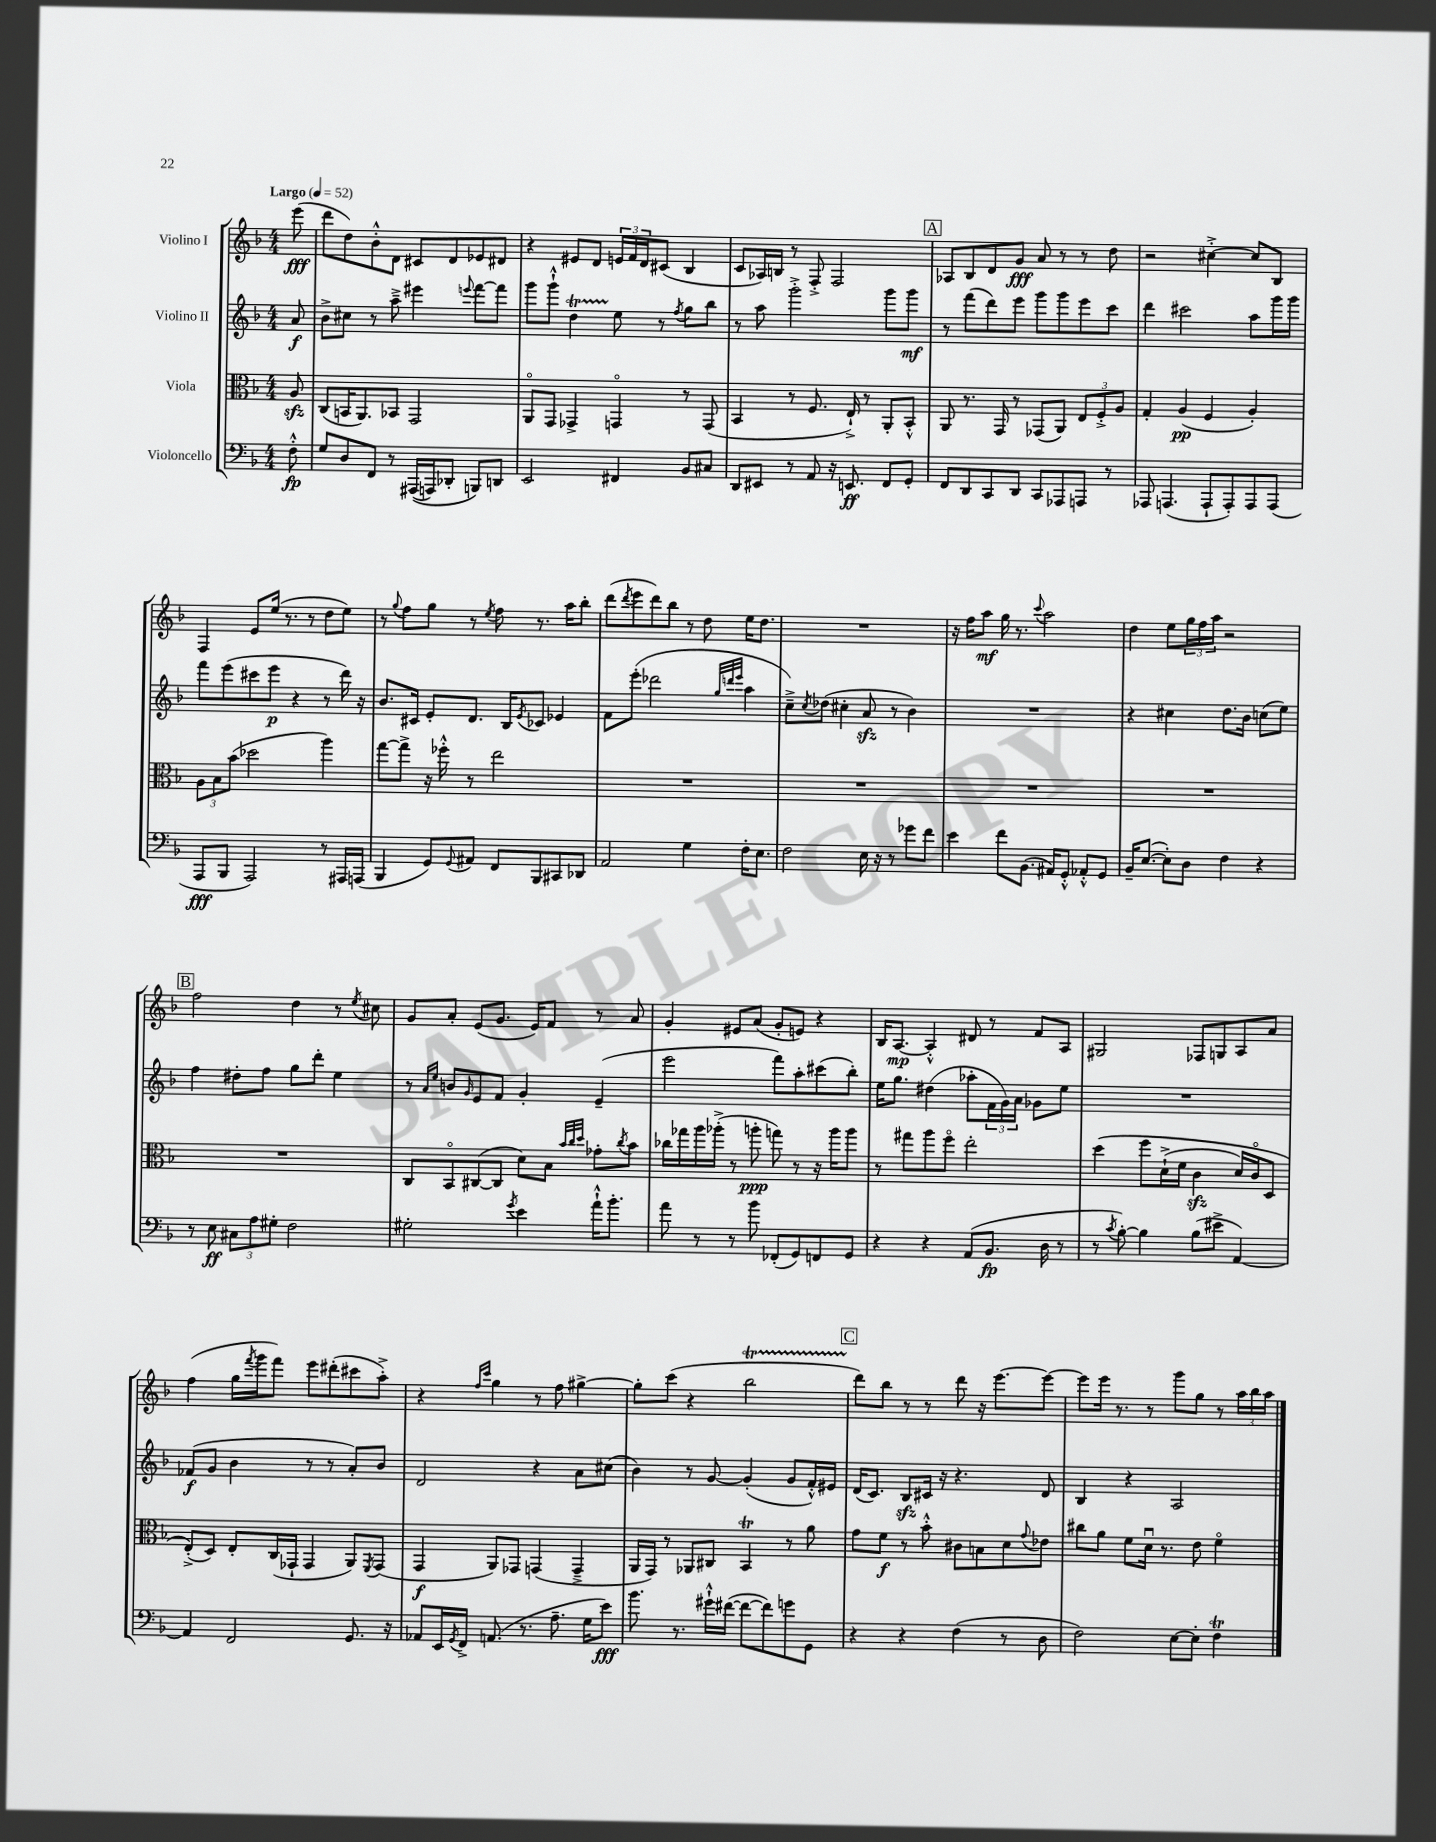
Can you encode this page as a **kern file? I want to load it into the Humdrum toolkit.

**kern	**kern	**kern	**kern
*staff4	*staff3	*staff2	*staff1
*clefF4	*clefC3	*clefG2	*clefG2
*k[b-]	*k[b-]	*k[b-]	*k[b-]
*M4/4	*M4/4	*M4/4	*M4/4
*MM52	*MM52	*MM52	*MM52
8F'^^	8A	8a	(8eee
=	=	=	=
8G	(8C	8b-^	8ddd
8D	16BB	8cc#	8dd)
.	8.AA)	.	.
8FF	.	8r	8b-'^^
8r	8BB-	8aa~^	8d
&((16AAA#	2GG	4eee#	8c#
16AAA)	.	.	.
8DD-'	.	.	8d
.	.	8qqeee	.
8BBB&)	.	[8fff	8e-
8DD	.	8fff]	8d#
=	=	=	=
2EE	8AAo	8ggg	4r
.	8GG	8ggg`^^	.
.	4GG-^	4dd	8e#
.	.	.	8d
4FF#	4GGo	8ee	24e
.	.	.	24f
.	.	.	24d
.	.	8r	(8c#
.	.	8qff	.
8BB-	8r	8gg	4B-
8C#	(8GG	8bb-	.
=	=	=	=
8DD	4BB-	8r	8c
8EE#	.	8aa	16A-)
.	.	.	16B
8r	8r	2ggg'^	8r
8AA	8.F	.	8F'^
16r	.	.	2F
8.EE	16E`^)	.	.
.	8r	.	.
8FF	8AA'	8ggg	.
8GG'	8BB-'^^	8ggg	.
=	=	=	=
8FF	8AA	8r	8A-
8DD	8.r	(8fff	8B-
8CC	.	8ddd)	8d
.	16GG	.	.
8DD	8r	8eee	8g
8CC	(8GG-	8ggg	8a
8AAA-	8AA)	8ggg	8r
8AAA	12E	8eee	8r
.	12F'^	.	.
8r	.	8ccc	8dd
.	12A	.	.
=	=	=	=
8AAA-	4G'	4ddd	2r
(4.AAA	.	.	.
.	(4A	2ccc#	.
8AAA`	4F	.	[4cc#'^
8AAA')	.	.	.
8AAA	4A')	8aa	8cc#]
(8AAA	.	16ggg	8B-
.	.	16ggg	.
=	=	=	=
8AAA	12A	8fff	4F
.	12B-	.	.
8BBB-	.	(8eee	.
.	(12b-	.	.
2AAA)	2dd-	8ccc#	8e
.	.	8eee	(16ee
.	.	.	8.r
.	.	4r	.
.	.	.	8r
8r	4aa)	8r	8dd
16AAA#	.	16ddd)	8ee)
(16AAA	.	16r	.
=	=	=	=
4BBB-	[8gg	8.b-	8r
.	.	.	8qqgg
.	8gg^]	.	8ff
.	.	16c#	.
8GG)	16r	8e'	8gg
.	16ff-'^^	.	.
8qqGG	.	.	.
8AA#	8r	8.d	8r
.	.	.	8qee
8FF	2ee	.	8ff
.	.	16B-	.
.	.	8qe	.
8BBB-	.	8c-	8.r
8CC#	.	4e-	.
.	.	.	16aa
8DD-	.	.	8bb-'
=	=	=	=
2AA	1r	8f	(8ddd
.	.	.	8qddd
.	.	(8eee'	8eee
.	.	2ddd-	8ddd)
.	.	.	8bb-
4G	.	.	8r
.	.	.	8dd
.	.	32qqgg	.
.	.	32qqddd	.
.	.	32qqeee	.
16F'	.	4aa	16ee
8.E	.	.	8.dd
=	=	=	=
2F	1r	8cc~^)	1r
.	.	8qcc	.
.	.	(8dd-	.
.	.	4cc#'	.
16E	.	8a	.
16r	.	.	.
8r	.	8r	.
8g-	.	4b-)	.
8f	.	.	.
=	=	=	=
4e	1r	1r	16r
.	.	.	16ff
.	.	.	8aa
8f	.	.	16gg
.	.	.	8.r
(8.BB-	.	.	.
.	.	.	8qqccc
.	.	.	2aa
16AA#)	.	.	.
8GG'^^	.	.	.
8AA-'^^	.	.	.
8GG	.	.	.
=	=	=	=
16BB-~	1r	4r	4dd
([8.E	.	.	.
8E'])	.	4cc#	8ee
8D	.	.	24gg
.	.	.	24ff
.	.	.	24aa
4F	.	8.dd	2r
.	.	16b-	.
4r	.	(8cc	.
.	.	8ee)	.
=	=	=	=
8r	1r	4ff	2ff
8E	.	.	.
12C#	.	8dd#'	.
12A	.	.	.
.	.	8ff	.
12G#'	.	.	.
2F	.	8gg	4dd
.	.	8ddd'	.
.	.	4ee	8r
.	.	.	8qee
.	.	.	8cc#
=	=	=	=
2G#'	8C	8r	8g
.	.	16qqa	.
.	.	16qqee	.
.	8BB-o	8b	8a'
.	.	16qqg	.
.	([8C#	8e	(8e
.	8C#]	8f	8.g
8qg	.	.	.
4e	8d)	4g'	.
.	.	.	16e)
.	8B-	.	8f
.	32qqb-	.	.
.	32qqcc	.	.
.	32qqdd	.	.
16a`^^	8g-'	(4e~	8r
8.b-'	.	.	.
.	8qcc	.	.
.	8b-	.	8a
=	=	=	=
8a	16cc-	2eee	4g'
.	16gg-	.	.
8r	16aa	.	.
.	(16aa-'^	.	.
8r	8r	.	8e#
8b-	8aa'	.	(8a
(8FF-'	8gg)	8fff)	8g'
8GG)	8r	8aa'	8e)
8FF	16r	(8ccc#	4r
.	16aa	.	.
8GG	8aa	8bb-')	.
=	=	=	=
4r	8r	16ee	16B-
.	.	8.gg	[8.A
.	8gg#	.	.
4r	8aa	(4dd#	4A'^^]
.	8ffo	.	.
(8AA	2ee'	8aa-'	8d#
8.BB-	.	24f	8r
.	.	24g)	.
.	.	24a	.
.	.	8g-	8f
16D	.	.	.
8r	.	8ee	8A
=	=	=	=
8r	&(4dd	1r	2G#
8qc	.	.	.
[8B-')	.	.	.
4B-]	8ff	.	.
.	(16d`^	.	.
.	16f	.	.
(8B-	4c	.	8F-
8e#^	.	.	8G
[4AA)	16d)	.	8A
.	16co	.	.
.	8D	.	8a
=	=	=	=
4AA]	(8E'^&)	(8f-	(4ff
.	8D)	8g	.
2FF	8E'	4b-	16gg
.	.	.	8qfff
.	.	.	16ggg
.	(16C	.	8fff)
.	16GG-`	.	.
.	4GG-	8r	8eee
.	.	8r	(8ddd#'
8.GG	8AA)	8a')	8ccc#
.	8qFF	.	.
.	(8GG-	8b-	8aa'^)
16r	.	.	.
=	=	=	=
8AA-	4GG	2d	4r
16EE	.	.	.
8qGG	.	.	.
16FF^	.	.	.
.	.	.	16qqff
.	.	.	16qqccc
(8.AA	8AA)	.	4gg
.	8GG-	.	.
8.r	.	.	.
.	(4GG	4r	8r
8.A~	.	.	8ff
.	4GG~^	8a	[4gg#^
16G	.	.	.
8e)	.	(8cc#	.
=	=	=	=
8.b-	16AA	4b-)	8gg#']
.	16GG)	.	.
.	8r	.	(8ccc
8.r	.	.	.
.	8AA-	8r	4r
16g#`^^	8C#	[8g	.
([16f#	.	.	.
8f#_	4BB-	(4g']	2bb-
8f#])	.	.	.
8g	8r	8g	.
8GG	8a	16f'^^)	.
.	.	16e#	.
=	=	=	=
4r	8g	(16d	8ddd)
.	.	8.c)	.
.	8f	.	8bb-
4r	8r	8B-	8r
.	8b-'^^	16c#	8r
.	.	16r	.
(4F	8c#	4.r	8ddd
.	8B	.	16r
.	.	.	[8.eee
8r	8d	.	.
.	8qqg	.	.
8D	8e-	8d	8eee_
=	=	=	=
2F)	8cc#	4B-	8eee]
.	8a	.	16eee
.	.	.	8.r
.	8f	4r	.
.	16du	.	8r
.	8.r	.	.
[8E	.	2A	8ggg
8E']	8e	.	8gg
4F	4fo	.	8r
.	.	.	24aa
.	.	.	24bb-
.	.	.	24aa
==	==	==	==
*-	*-	*-	*-
